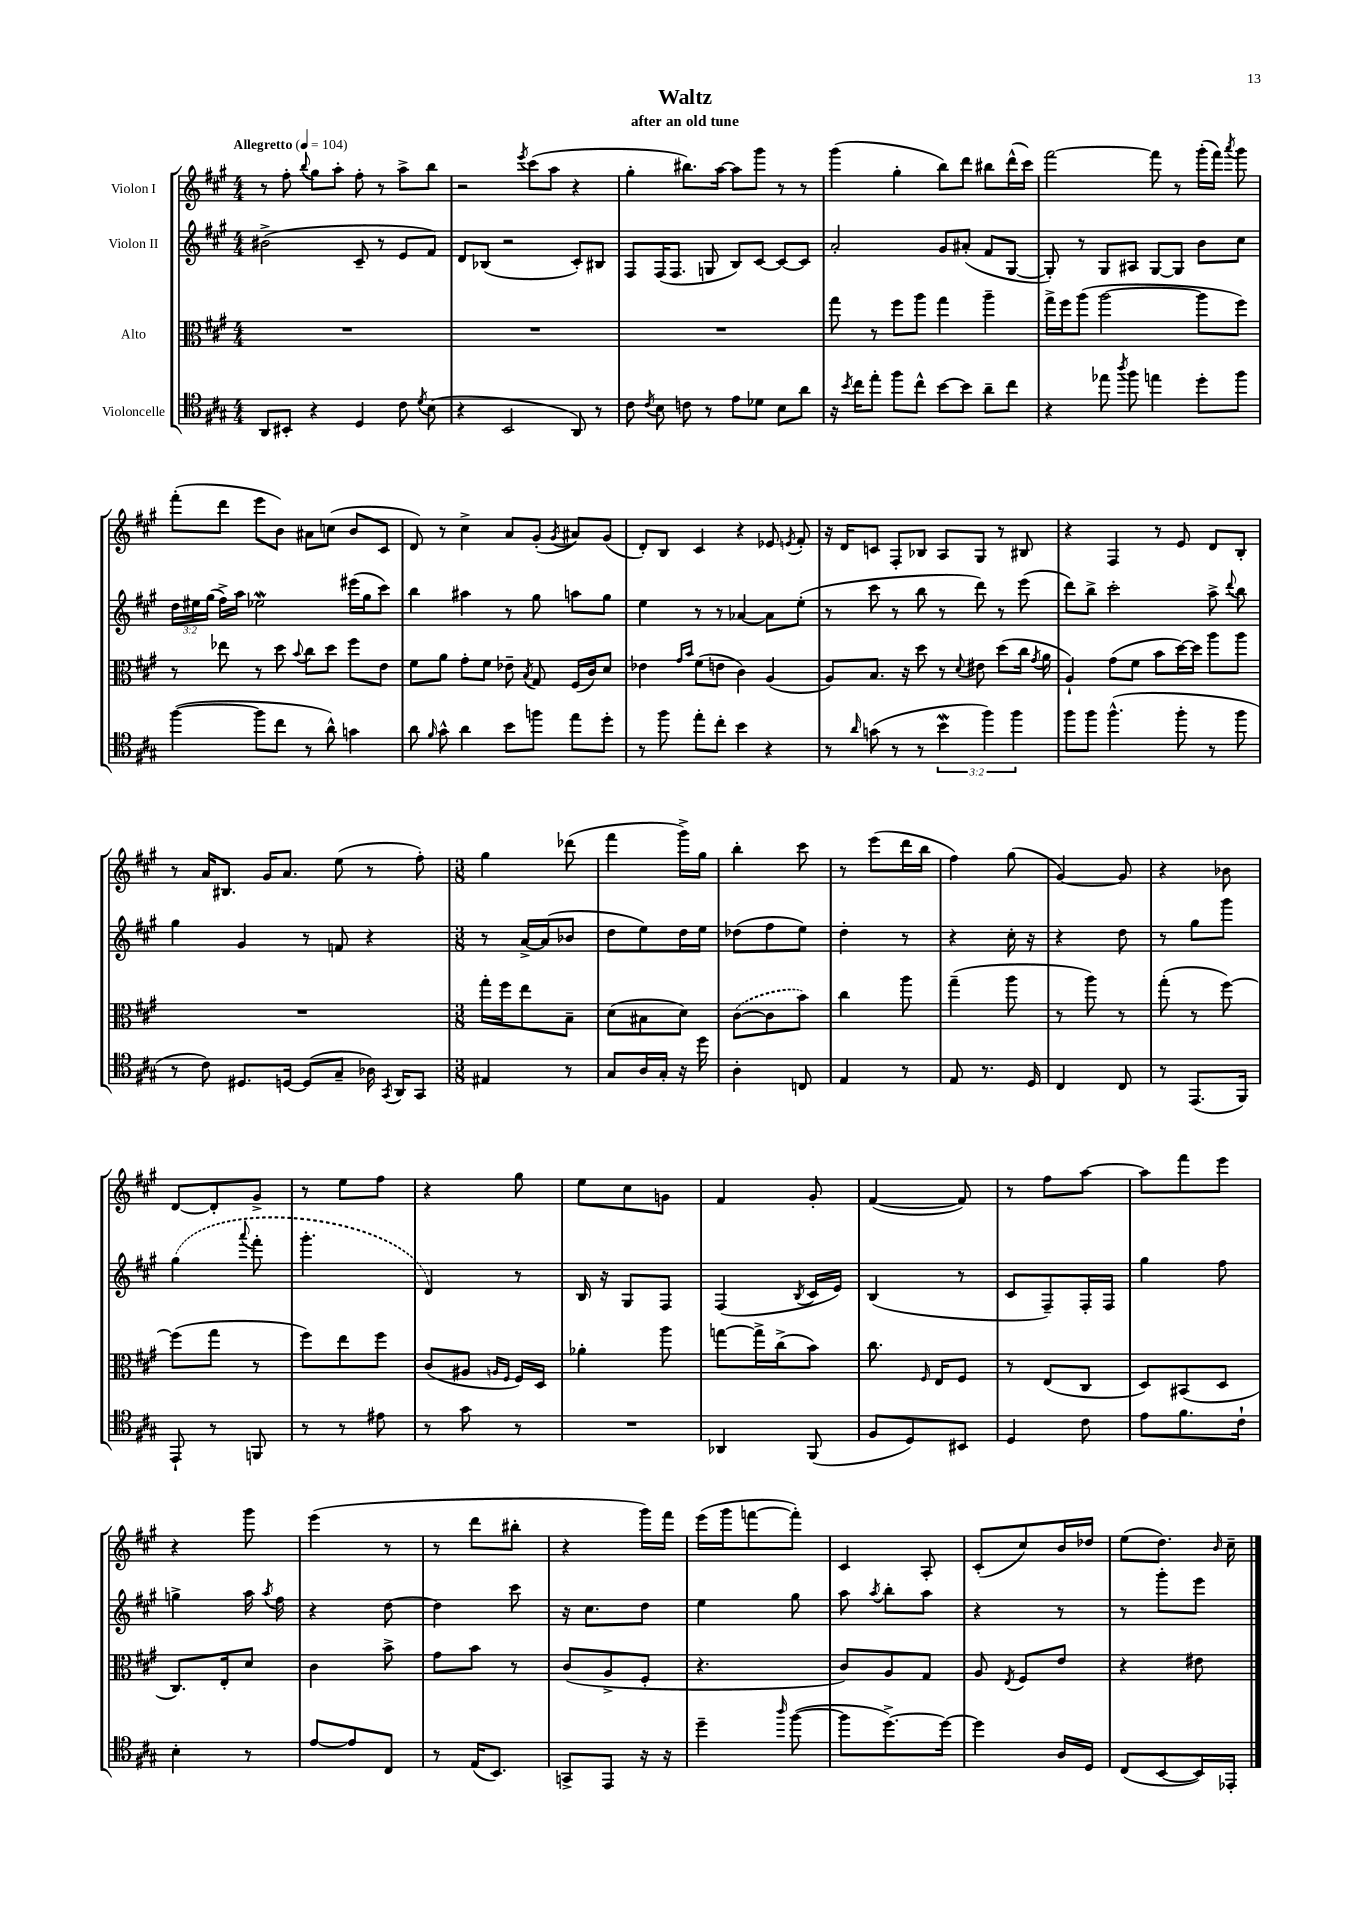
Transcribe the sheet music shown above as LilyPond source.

\header { title = "Waltz" subtitle = "after an old tune" }
<<
\new StaffGroup <<
\new Staff = "s0" \with { instrumentName = "Violon I" } {
    \clef treble \key a \major \numericTimeSignature \time 4/4 \tempo "Allegretto" 4 = 104
    \autoBeamOff r8 fis''8-. \appoggiatura { b''8 } gis''8[ a''8]-. fis''8-. r8 a''8[-> b''8] |
    r2 \acciaccatura { e'''8 } cis'''8[( a''8] r4 |
    gis''4-. bis''8.[) a''16]~ a''8[ gis'''8] r8 r8 |
    gis'''4( gis''4-. b''8[) d'''8] bis''8[ d'''16-^( cis'''16]) |
    fis'''2~ fis'''8 r8 gis'''16[-.( fis'''16]) \acciaccatura { a'''8 } gis'''8 |
    fis'''8[-.( d'''8] e'''8[ b'8]) ais'8[ c''8]( b'8[ cis'8] |
    d'8) r8 cis''4-> a'8[ gis'8]-.( \acciaccatura { gis'8 } ais'8[) gis'8]( |
    d'8[-.) b8] cis'4 r4 ees'8 \acciaccatura { e'8 } fis'8-. |
    r16 d'16[ c'8] fis8[-. bes8] a8[ gis8] r8 bis8 |
    r4 fis4 r8 e'8 d'8[ b8]-. |
    r8 a'16[ bis8.] gis'16[ a'8.] e''8( r8 fis''8-.) |
    \numericTimeSignature \time 3/8 gis''4 des'''8( |
    fis'''4 gis'''16[->) gis''16] |
    b''4-. cis'''8 |
    r8 e'''8[( d'''16 b''16] |
    fis''4) gis''8( |
    gis'4~) gis'8 |
    r4 bes'8 |
    d'8[~ d'8-. gis'8]-> |
    r8 e''8[ fis''8] |
    r4 gis''8 |
    e''8[ cis''8 g'8] |
    fis'4 gis'8-. |
    fis'4~( fis'8) |
    r8 fis''8[ a''8]~ |
    a''8[ fis'''8 e'''8] |
    r4 gis'''8 |
    e'''4( r8 |
    r8 d'''8[ bis''8]-. |
    r4 gis'''16[) fis'''16] |
    e'''16[( gis'''16 f'''8~ f'''8]-.) |
    cis'4 a8-. |
    cis'8[-.( cis''8) b'16 des''16] |
    e''8[( d''8.]) \grace { b'16 } cis''16-- \bar "|." |
}
\new Staff = "s1" \with { instrumentName = "Violon II" } {
    \clef treble \key a \major \numericTimeSignature \time 4/4 \override Staff.TupletNumber.text = #tuplet-number::calc-fraction-text
    \autoBeamOff bis'2->( cis'8-- r8 e'8[ fis'8]) |
    d'8[ bes8]( r2 cis'8[-.) bis8] |
    fis8[ fis16( fis8.] g8 b8[) cis'8]~ cis'8[~ cis'8] |
    a'2-. gis'8[ ais'8]-.( fis'8[ gis8]~ |
    gis8-.) r8 gis8[ ais8] gis8[~ gis8] b'8[ cis''8] |
    \tuplet 3/2 { d''16[ eis''16 gis''16]( } fis''16[->) a''16] ees''2\mordent eis'''16[( gis''16 cis'''8]) |
    b''4 ais''4 r8 gis''8 a''8[ gis''8] |
    e''4 r8 r8 aes'4~ aes'8[ e''8]-.( |
    r8 cis'''8 r8 b''8 r8 d'''8) r8 e'''8( |
    d'''8[) b''8]-> cis'''2-. a''8-> \appoggiatura { d'''8 } b''8 |
    gis''4 gis'4 r8 f'8 r4 |
    \numericTimeSignature \time 3/8 r8 a'16[~-> a'16( bes'8] |
    d''8[ e''8) d''16 e''16] |
    des''8[( fis''8 e''8]) |
    d''4-. r8 |
    r4 cis''16-. r16 |
    r4 d''8 |
    r8 gis''8[ gis'''8] |
    \once \slurDashed gis''4( \appoggiatura { a'''8 } fis'''8-. |
    gis'''4.-. |
    d'4) r8 |
    b16 r16 gis8[ fis8] |
    fis4( \acciaccatura { b8 } cis'16[ e'16]) |
    b4( r8 |
    cis'8[ fis8--) fis16-. fis16] |
    gis''4 fis''8 |
    g''4-> a''16 \acciaccatura { a''8 } fis''16 |
    r4 d''8~ |
    d''4 cis'''8 |
    r16 cis''8.[ d''8] |
    e''4 gis''8 |
    a''8 \acciaccatura { a''8 } b''8[-. a''8] |
    r4 r8 |
    r8 gis'''8[-. e'''8] \bar "|." |
}
\new Staff = "s2" \with { instrumentName = "Alto" } {
    \clef alto \key a \major \numericTimeSignature \time 4/4
    \autoBeamOff R1 |
    R1 |
    R1 |
    gis''8 r8 fis''8[ a''8] gis''4 a''4-- |
    gis''16[-> fis''16 a''8]( a''2~ a''8[ fis''8]) |
    r8 ees''8 r8 d''8 \appoggiatura { b'8 } cis''8[ d''8] fis''8[ e'8] |
    fis'8[ a'8] gis'8[-. fis'8] ees'8-- \acciaccatura { b8 } gis8 fis16[( cis'16) d'8] |
    ees'4 \grace { gis'16[ b'16] } fis'8[( e'8] cis'4) a4( |
    a8[) b8.] r16 d''8 r8 \appoggiatura { d'8 } eis'8 d''8[( cis''16] \acciaccatura { gis'8 } a'16 |
    a4-!) gis'8[( fis'8] b'8[ d''16~) d''16] a''8[ a''8] |
    R1 |
    \numericTimeSignature \time 3/8 gis''16[-. fis''16 e''8 b8]-- |
    d'8[( bis8 d'8]) |
    \once \slurDashed cis'8[~( cis'8 b'8]) |
    cis''4 a''8 |
    gis''4--( a''8 |
    r8 a''8) r8 |
    gis''8-.( r8 fis''8~) |
    fis''8[( gis''8] r8 |
    fis''8[) e''8 fis''8] |
    cis'8[( ais8] \grace { a16[ fis16] } fis16[) d16] |
    aes'4-. a''8 |
    g''8[~ g''16-> cis''16->( b'8]) |
    cis''8. \grace { fis16 } e16[ fis8] |
    r8 e8[( cis8] |
    d8[) bis,8( d8] |
    cis8.[) e16-. d'8] |
    cis'4 b'8-> |
    gis'8[ b'8] r8 |
    cis'8[( a8-> fis8]-. |
    r4. |
    cis'8[) a8 gis8] |
    a8 \acciaccatura { e8 } fis8[ e'8] |
    r4 eis'8 \bar "|." |
}
\new Staff = "s3" \with { instrumentName = "Violoncelle" } {
    \clef tenor \key a \major \numericTimeSignature \time 4/4 \override Staff.TupletNumber.text = #tuplet-number::calc-fraction-text
    \autoBeamOff a,8[ bis,8]-. r4 d4 cis'8 \acciaccatura { d'8 } b8( |
    r4 b,2 a,8) r8 |
    cis'8 \acciaccatura { cis'8 } b8 c'8 r8 e'8[ des'8] b8[ a'8] |
    r16 \acciaccatura { b'8 } cis''16[ e''8]-. fis''8[ cis''8]-^ b'8[~ b'8] a'8[-- cis''8] |
    r4 ees''8 \acciaccatura { a''8 } fis''8 e''4 d''8[-. fis''8] |
    fis''4~( fis''8[ cis''8] r8 a'8-^) g'4 |
    a'8 \grace { fis'16 } gis'8-^ a'4 b'8[ f''8] e''8[ d''8]-. |
    r8 fis''8 e''8[-. cis''8]-. b'4 r4 |
    r8 \grace { a'16 } g'8( r8 r8 \tuplet 3/2 { b'4\mordent fis''4) fis''4 } |
    fis''8[ fis''8] fis''4.-^( fis''8-. r8 fis''8 |
    r8 cis'8) dis8.[ d16]~ d8[( gis8]-- aes16) \acciaccatura { gis,8 } a,16[ gis,8] |
    \numericTimeSignature \time 3/8 eis4 r8 |
    gis8[ a16 gis16]-. r16 d''16 |
    a4-. c8 |
    e4 r8 |
    e8 r8. d16 |
    cis4 cis8 |
    r8 e,8.[( fis,16]) |
    e,8-! r8 f,8 |
    r8 r8 eis'8 |
    r8 gis'8 r8 |
    R4. |
    aes,4 fis,8( |
    fis8[ d8) bis,8] |
    d4 cis'8 |
    e'8[ fis'8. cis'16]-! |
    b4-. r8 |
    e'8[~ e'8 cis8] |
    r8 e16[( b,8.]) |
    g,8[-> e,8] r16 r16 |
    d''4-- \grace { a''16 } fis''8~( |
    fis''8[ d''8.~->) d''16]~ |
    d''4 a16[ d16] |
    cis8[( b,8~ b,16) ees,16]-. \bar "|." |
}
>>
>>
\layout { \context { \Score \remove "Bar_number_engraver" } }
